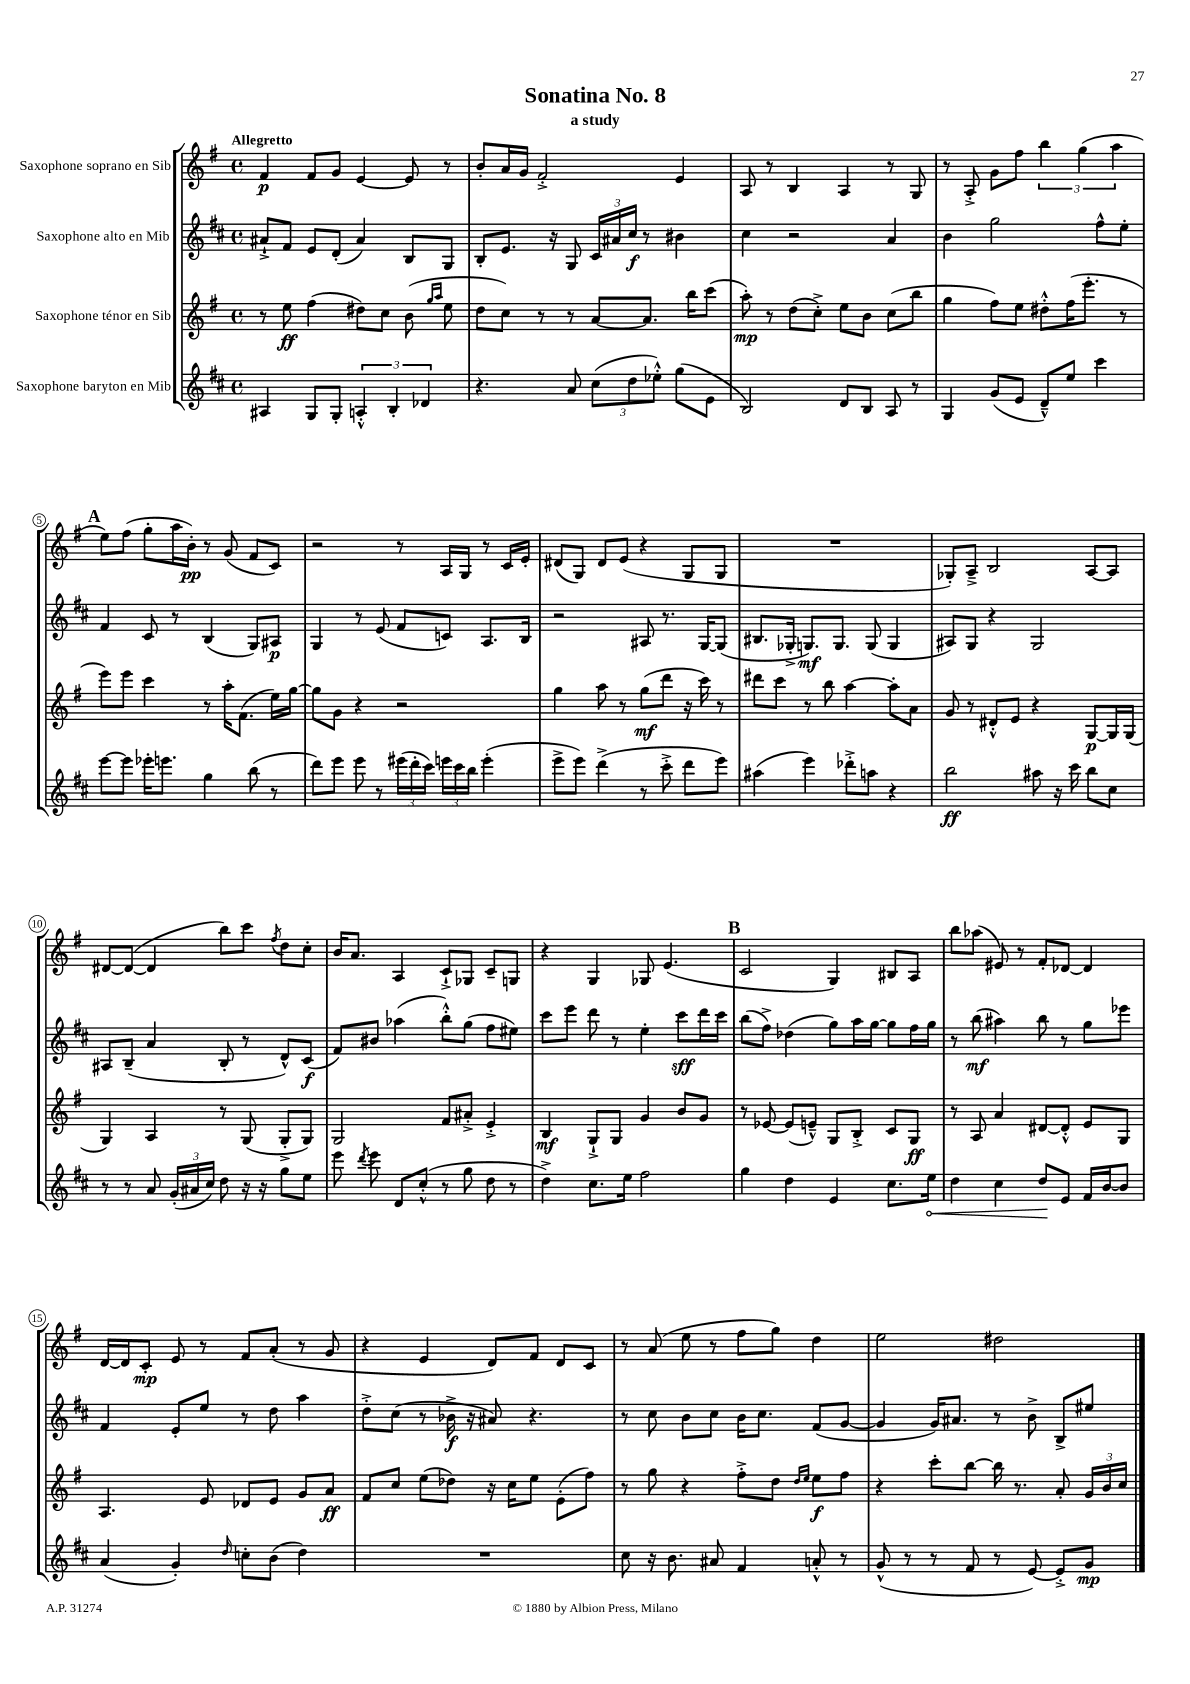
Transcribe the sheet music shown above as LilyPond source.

\header { title = "Sonatina No. 8" subtitle = "a study" }
<<
\new StaffGroup <<
\new Staff = "s0" \with { instrumentName = "Saxophone soprano en Sib" } {
    \clef treble \key g \major \defaultTimeSignature \time 4/4 \tempo "Allegretto"
    \autoBeamOff fis'4\p fis'8[ g'8] e'4~ e'8 r8 |
    b'8[-. a'16 g'16] fis'2-.-> e'4 |
    a8 r8 b4 a4 r8 g8 |
    r8 a8-.-> g'8[ fis''8] \tuplet 3/2 { b''4 g''4( a''4 } |
    \mark \markup { \bold "A" } e''8[) fis''8]( g''8[-. a''16 b'16]-.\pp) r8 g'8( fis'8[ c'8]) |
    r2 r8 a16[ g16] r8 c'16[ e'16]-. |
    dis'8[( g8]) dis'8[ e'8]( r4 g8[ g8] |
    R1 |
    ges8[-.) a8]---> b2 a8[~ a8] |
    dis'8[~ dis'8]~( dis'4 b''8[) c'''8] \acciaccatura { fis''8 } d''8[ c''8]-. |
    b'16[ a'8.] a4 c'8[-!-> ges8] c'8[-- g8] |
    r4 g4 ges8 e'4.( |
    \mark \markup { \bold "B" } c'2 g4) bis8[ a8] |
    b''8[ aes''8]( eis'8) r8 fis'8[-. des'8]~ des'4 |
    d'16[~ d'16 c'8]-.\mp e'8 r8 fis'8[ a'8]-.( r8 g'8 |
    r4 e'4 d'8[) fis'8] d'8[ c'8] |
    r8 a'8( e''8 r8 fis''8[ g''8]) d''4 |
    e''2 dis''2 \bar "|." |
}
\new Staff = "s1" \with { instrumentName = "Saxophone alto en Mib" } {
    \clef treble \key d \major \defaultTimeSignature \time 4/4
    \autoBeamOff ais'8[-!-> fis'8] e'8[ d'8]-.( ais'4) b8[ g8] |
    b8[-. e'8.] r16 g8 \tuplet 3/2 { cis'16[ ais'16 cis''16]\f } r8 bis'4 |
    cis''4 r2 a'4 |
    b'4 g''2 fis''8[-^ e''8]-. |
    \mark \markup { \bold "A" } fis'4 cis'8 r8 b4( g8[) ais8]\p |
    g4 r8 e'8( fis'8[ c'8]) a8.[ b16] |
    r2 ais8 r8. g16[~ g8]( |
    bis8.[ ges16]-.-> g8.[\mf) g8.] g8( g4 |
    ais8[) g8] r4 g2 |
    ais8[ b8]--( a'4 b8-. r8 d'8[-^) cis'8]\f( |
    fis'8[) bis'8] aes''4( b''8[-.-^) g''8]( fis''8[ eis''8]) |
    cis'''8[ e'''8] d'''8 r8 e''4-. cis'''8[\sff d'''16 cis'''16] |
    \mark \markup { \bold "B" } b''8[( fis''8]->) des''4( g''8[) a''16 g''16]~ g''8[ fis''16 g''16] |
    r8 b''8\mf( ais''4) b''8 r8 g''8[ ees'''8] |
    fis'4 e'8[-. e''8] r8 d''8 a''4 |
    d''8[-.-> cis''8]( r8 bes'16->\f r16 ais'8) r4. |
    r8 cis''8 b'8[ cis''8] b'16[ cis''8.] fis'8[( g'8]~ |
    g'4 g'16[) ais'8.] r8 b'8-> b8[-> eis''8] \bar "|." |
}
\new Staff = "s2" \with { instrumentName = "Saxophone ténor en Sib" } {
    \clef treble \key g \major \defaultTimeSignature \time 4/4
    \autoBeamOff r8 e''8\ff fis''4( dis''8[) c''8] b'8( \grace { g''16[ a''16] } e''8 |
    d''8[ c''8]) r8 r8 a'8[~ a'8.] b''16[ c'''8]( |
    a''8-.\mp) r8 d''8[( c''8]-.->) e''8[ b'8] c''8[( b''8] |
    g''4 fis''8[) e''8] dis''8[-.-^ fis''16( e'''8.]-. r8 |
    \mark \markup { \bold "A" } e'''8[) e'''8] c'''4 r8 a''16[-. fis'8.]( e''16[) g''16]~ |
    g''8[ g'8] r4 r2 |
    g''4 a''8 r8 g''8[\mf( d'''8] r16 c'''16) r8 |
    dis'''8[ c'''8] r8 b''8 a''4~ a''8[-. a'8] |
    g'8 r8 dis'8[-.-^ e'8] r4 g8[~\p g16 g16]( |
    g4) a4 r8 g8( g8[-.-> g8]) |
    g2 fis'8[ ais'8]-.-> e'4-.-> |
    b4\mf g8[-!-> g8] g'4 b'8[ g'8] |
    \mark \markup { \bold "B" } r8 ees'8~ ees'8[( e'8]---^) g8[ b8]-.-> c'8[ g8]\ff |
    r8 a8 a'4 dis'8[~ dis'8]-.-^ e'8[ g8] |
    a4. e'8 des'8[ e'8] g'8[ a'8]\ff |
    fis'8[ c''8] e''8[( des''8]) r16 c''16[ e''8] e'8[-.( fis''8]) |
    r8 g''8 r4 fis''8[-.-> d''8] \grace { d''16[ e''16] } e''8[\f fis''8] |
    r4 c'''8[-. b''8]~ b''16 r8. a'8-. \tuplet 3/2 { g'16[ b'16 c''16] } \bar "|." |
}
\new Staff = "s3" \with { instrumentName = "Saxophone baryton en Mib" } {
    \clef treble \key d \major \defaultTimeSignature \time 4/4
    \autoBeamOff ais4 g8[ g8]-. \tuplet 3/2 { a4-.-^ b4-. des'4 } |
    r4. a'8 \tuplet 3/2 { cis''8[( d''8 ees''8]-.-^) } g''8[( e'8] |
    b2) d'8[ b8] a8 r8 |
    g4 g'8[( e'8] d'8[---^) e''8] cis'''4 |
    \mark \markup { \bold "A" } e'''8[~ e'''8] ees'''16[-. e'''8.] g''4 b''8( r8 |
    d'''8[) e'''8] e'''8 r8 \tuplet 3/2 { eis'''16[( d'''16-. cis'''16]) } \tuplet 3/2 { e'''16[ cis'''16 b''16] } e'''4-.( |
    e'''8[-> e'''8]) d'''4->( r8 cis'''8-.-> d'''8[ e'''8]) |
    ais''4( e'''4) des'''8[-.-> a''8] r4 |
    b''2\ff ais''8 r16 cis'''16 b''8[ cis''8] |
    r8 r8 a'8 \tuplet 3/2 { g'16[-.( ais'16 cis''16]) } d''8 r16 r16 g''8[ e''8] |
    e'''8 \acciaccatura { d'''8 } e'''8 d'8[ cis''8]-.-^( r8 g''8 d''8 r8 |
    d''4->) cis''8.[ e''16] fis''2 |
    \mark \markup { \bold "B" } g''4 d''4 e'4 cis''8.[ \once \override Hairpin.circled-tip = ##t e''16]\< |
    d''4 cis''4 d''8[\! e'8] fis'16[ b'16~ b'8] |
    a'4( g'4-.) \grace { d''16 } c''8[-. b'8]( d''4) |
    R1 |
    cis''8 r16 b'8. ais'8 fis'4 a'8-.-^ r8 |
    g'8-^( r8 r8 fis'8 r8 e'8~) e'8[-.-> g'8]\mp \bar "|." |
}
>>
>>
\layout { \context { \Score \override BarNumber.stencil = #(make-stencil-circler 0.1 0.3 ly:text-interface::print) } }
